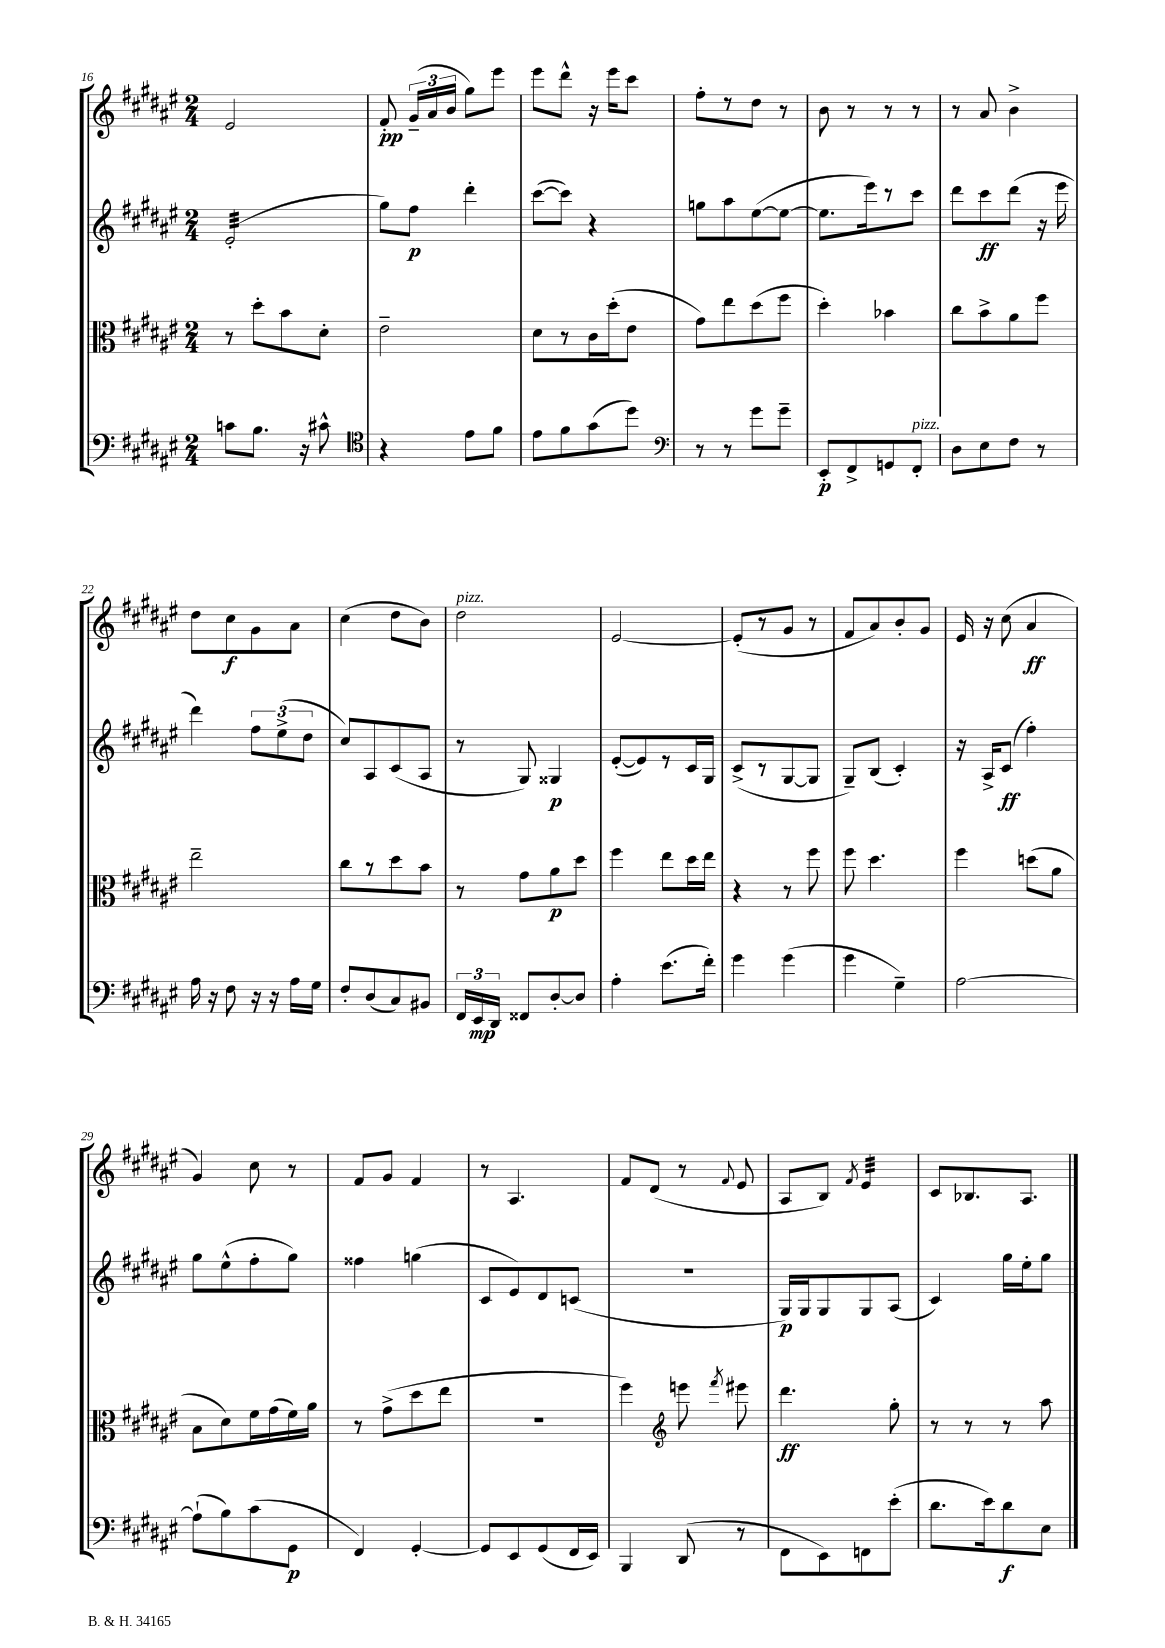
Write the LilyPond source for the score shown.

<<
\new StaffGroup <<
\new Staff = "s0" {
    \clef treble \key fis \major \numericTimeSignature \time 2/4
    \autoBeamOff eis'2 |
    fis'8-.\pp \tuplet 3/2 { gis'16[--( ais'16 b'16] } gis''8[) eis'''8] |
    eis'''8[ dis'''8]-^ r16 eis'''16[ cis'''8] |
    fis''8[-. r8 dis''8] r8 |
    b'8 r8 r8 r8 |
    r8 ais'8 b'4-> |
    dis''8[ cis''8\f gis'8 ais'8] |
    cis''4( dis''8[ b'8]) |
    dis''2^\markup { \italic "pizz." } |
    eis'2~ |
    eis'8[-.( r8 gis'8] r8 |
    fis'8[ ais'8) b'8-. gis'8] |
    eis'16 r16 cis''8( ais'4\ff |
    gis'4) cis''8 r8 |
    fis'8[ gis'8] fis'4 |
    r8 ais4. |
    fis'8[ dis'8]( r8 \appoggiatura { fis'8 } eis'8 |
    ais8[ b8]) \acciaccatura { fis'8 } eis'4:32 |
    cis'8[ bes8. ais8.] \bar "|." |
}
\new Staff = "s1" {
    \clef treble \key fis \major \numericTimeSignature \time 2/4
    \autoBeamOff eis'2:32-.( |
    gis''8[) fis''8]\p dis'''4-. |
    cis'''8[~( cis'''8]) r4 |
    g''8[ ais''8 eis''8~( eis''8]~ |
    eis''8.[ eis'''16) r8 cis'''8] |
    dis'''8[ cis'''8\ff dis'''8]( r16 eis'''16 |
    dis'''4) \tuplet 3/2 { fis''8[ eis''8->( dis''8] } |
    cis''8[) ais8 cis'8( ais8] |
    r8 gis8) gisis4\p |
    eis'8[~-.( eis'8) r8 cis'16 gis16] |
    cis'8[->( r8 gis8~ gis8] |
    gis8[--) b8]( cis'4-.) |
    r16 ais16[-> cis'8]\ff( fis''4-.) |
    gis''8[ eis''8-^( fis''8-. gis''8]) |
    fisis''4 g''4( |
    cis'8[ eis'8) dis'8 c'8]( |
    R2 |
    gis16[\p) gis16 gis8 gis8 ais8]( |
    cis'4) gis''16[ eis''16-. gis''8] \bar "|." |
}
\new Staff = "s2" {
    \clef alto \key fis \major \numericTimeSignature \time 2/4
    \autoBeamOff r8 dis''8[-. b'8 dis'8]-. |
    eis'2-- |
    dis'8[ r8 cis'16 dis''16-.( eis'8] |
    gis'8[) eis''8 dis''8( fis''8] |
    dis''4-.) bes'4 |
    cis''8[ b'8-> ais'8 fis''8] |
    eis''2-- |
    cis''8[ r8 dis''8 b'8] |
    r8 gis'8[ ais'8\p dis''8] |
    fis''4 eis''8[ dis''16 eis''16] |
    r4 r8 fis''8 |
    fis''8 dis''4. |
    fis''4 d''8[( ais'8] |
    b8[ dis'8) fis'16 gis'16( fis'16) ais'16] |
    r8 gis'8[->( dis''8 eis''8] |
    r2 |
    fis''4) \clef treble e'''8 \acciaccatura { fis'''8 } eis'''8 |
    dis'''4.\ff gis''8-. |
    r8 r8 r8 ais''8 \bar "|." |
}
\new Staff = "s3" {
    \clef bass \key fis \major \numericTimeSignature \time 2/4
    \autoBeamOff c'8[ b8.] r16 cis'8-^ |
    \clef tenor r4 eis'8[ fis'8] |
    eis'8[ fis'8 gis'8( dis''8]) |
    \clef bass r8 r8 gis'8[ gis'8]-- |
    eis,8[-.\p fis,8-> g,8 fis,8]-.^\markup { \italic "pizz." } |
    dis8[ eis8 fis8] r8 |
    ais16 r16 fis8 r16 r16 ais16[ gis16] |
    fis8[-. dis8( cis8) bis,8] |
    \tuplet 3/2 { fis,16[ eis,16\mp dis,16] } fisis,8[ dis8~-. dis8] |
    ais4-. eis'8.[( fis'16]-.) |
    gis'4 gis'4( |
    gis'4 gis4--) |
    ais2~ |
    ais8[-!( b8) cis'8( gis,8]\p |
    fis,4) gis,4~-. |
    gis,8[ eis,8 gis,8( fis,16 eis,16]) |
    b,,4 dis,8( r8 |
    fis,8[ eis,8) f,8 eis'8]-.( |
    dis'8.[ eis'16) dis'8\f eis8] \bar "|." |
}
>>
>>
\layout { \context { \Score currentBarNumber = #16 } }
